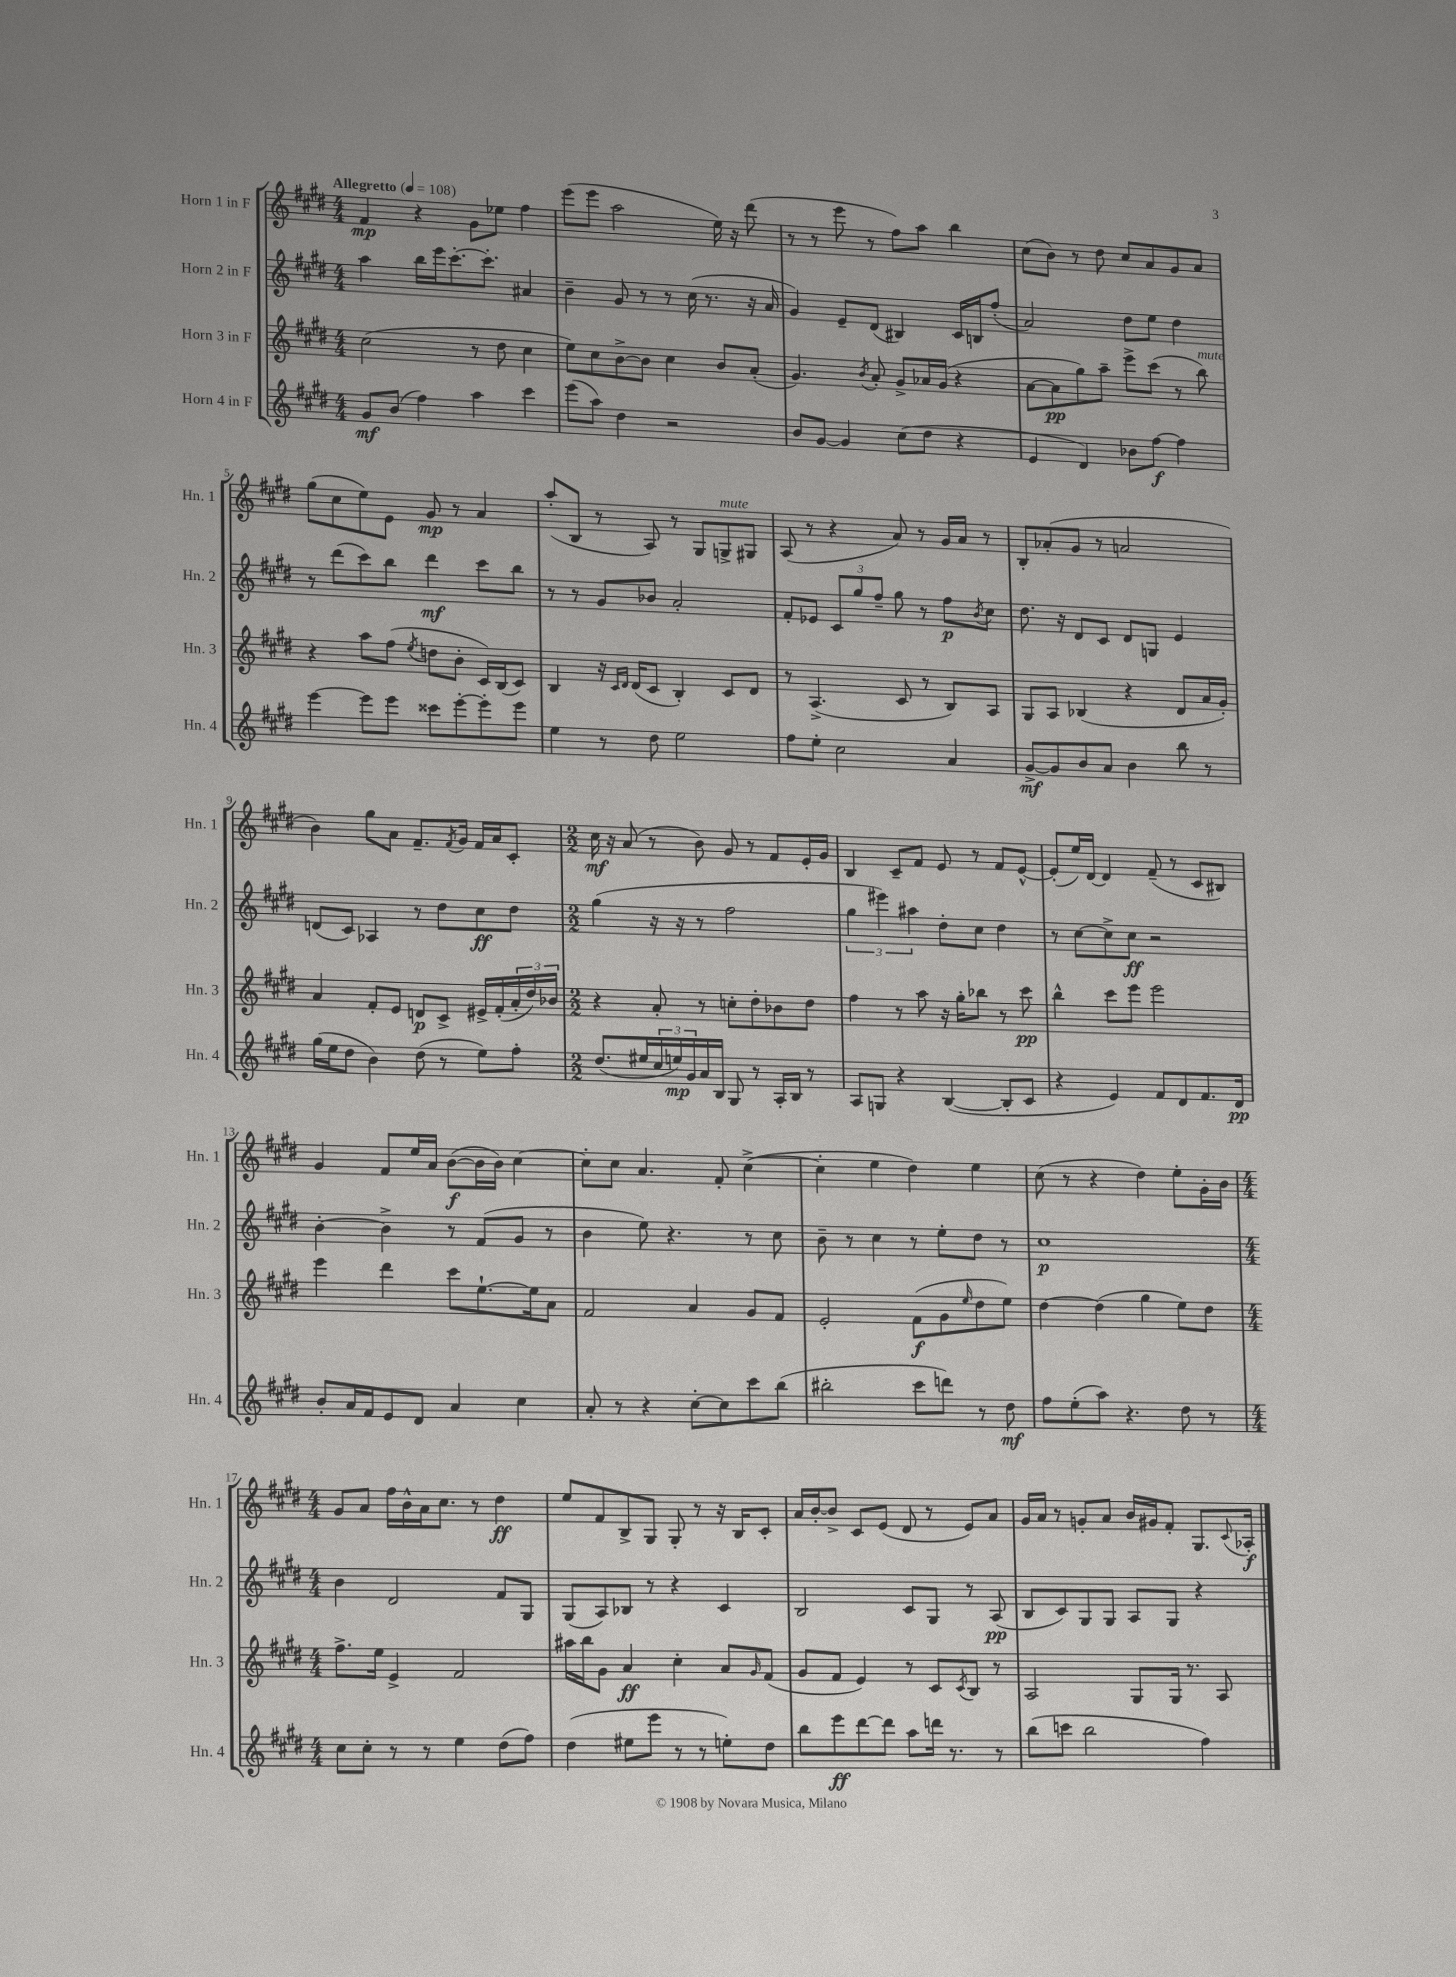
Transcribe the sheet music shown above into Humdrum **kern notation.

**kern	**dynam	**kern	**dynam	**kern	**dynam	**kern	**dynam
*part4	*part4	*part3	*part3	*part2	*part2	*part1	*part1
*staff4	*staff4	*staff3	*staff3	*staff2	*staff2	*staff1	*staff1
*I"Horn 4 in F	*	*I"Horn 3 in F	*	*I"Horn 2 in F	*	*I"Horn 1 in F	*
*I'Hn. 4	*	*I'Hn. 3	*	*I'Hn. 2	*	*I'Hn. 1	*
*clefG2	*	*clefG2	*	*clefG2	*	*clefG2	*
*k[f#c#g#d#]	*	*k[f#c#g#d#]	*	*k[f#c#g#d#]	*	*k[f#c#g#d#]	*
*M4/4	*	*M4/4	*	*M4/4	*	*M4/4	*
*MM108	*	*MM108	*	*MM108	*	*MM108	*
=1	=1	=1	=1	=1	=1	=1	=1
!	!	!	!	!	!	!LO:TX:a:B:t=Allegretto	!
8g#/L	mf	(2cc#\	.	4aa\	.	4f#/	mp
(8b/J	.	.	.	.	.	.	.
4ff#\)	.	.	.	16bb\LL	.	4r	.
.	.	.	.	16eee\J	.	.	.
.	.	.	.	[8.ccc#'\	.	.	.
4aa\	.	8r	.	.	.	8g#\L	.
.	.	.	.	8.ccc#'\J]	.	.	.
.	.	8dd#\	.	.	.	8ee-X\J	.
4ccc#\	.	4cc#\	.	4a#X/	.	4ff#\	.
=2	=2	=2	=2	=2	=2	=2	=2
(8eee\L	.	8ee\L)	.	4b~\	.	(8eee\L	.
8aa\J)	.	8cc#\	.	.	.	8eee\J	.
4dd#\	.	[8b^\	.	8g#/	.	2aa\	.
.	.	8b\J]	.	8r	.	.	.
2r	.	4cc#\	.	8r	.	.	.
.	.	.	.	(16cc#\	.	.	.
.	.	.	.	8.r	.	.	.
.	.	8b/L	.	.	.	16ee\)	.
.	.	.	.	.	.	16r	.
.	.	(8a'/J	.	16r	.	(8ddd#\	.
.	.	.	.	16a/	.	.	.
=3	=3	=3	=3	=3	=3	=3	=3
8b/L	.	4.g#/)	.	4g#/)	.	8r	.
[8g#/J	.	.	.	.	.	8r	.
4g#/]	.	.	.	8e~/L	.	8eee\	.
.	.	8qb/	.	.	.	.	.
.	.	8a'/	.	(8d#/J	.	8r	.
(8cc#\L	.	8g#^/L	.	4B#X/)	.	8ff#\L)	.
8dd#\J	.	16a-X/L	.	.	.	8aa\J	.
.	.	(16g#/JJ	.	.	.	.	.
4r	.	4r	.	16c#/LL	.	4bb\	.
.	.	.	.	16Bn/J	.	.	.
.	.	.	.	(8ff#'/J	.	.	.
=4	=4	=4	=4	=4	=4	=4	=4
4e/	.	[8a\L	.	2a/)	.	(8cc#\L	.
.	.	8a\]	pp	.	.	8b\J)	.
4d#/)	.	8gg#\)	.	.	.	8r	.
.	.	8aa~\J	.	.	.	8dd#\	.
8b-X\L	.	8eee^\L	.	8dd#\L	.	8cc#/L	.
[8ff#\J	f	(8ccc#\J	.	8ee\J	.	8a/	.
4ff#\]	.	8r	.	4dd#\	.	8g#/	.
!	!	!LO:TX:a:i:t=mute	!	!	!	!	!
.	.	8bb\)	.	.	.	8a/J	.
!!LO:LB:g=z
=5	=5	=5	=5	=5	=5	=5	=5
[4eee\	.	4r	.	8r	.	(8gg#\L	.
.	.	.	.	(8ddd#\L	.	8cc#\	.
8eee\L]	.	8aa\L	.	8ccc#\)	.	8ee\)	.
8eee\J	.	(8ff#\J	.	8bb\J	.	8e\J	.
.	.	8qee/	.	.	.	.	.
8ccc##X\L	.	8ddn\L	.	4ddd#\	mf	8g#/	mp
[8eee'\	.	8b'\J	.	.	.	8r	.
8eee'\]	.	16c#/LL)	.	8ccc#\L	.	4a/	.
.	.	(16B/J	.	.	.	.	.
8eee\J	.	8c#/J)	.	8bb\J	.	.	.
=6	=6	=6	=6	=6	=6	=6	=6
4ee\	.	4B/	.	8r	.	(8aa'/L	.
.	.	.	.	8r	.	8B/J	.
8r	.	16r	.	8g#/L	.	8r	.
.	.	16qqc#/LL	.	.	.	.	.
.	.	16qqd#/JJ	.	.	.	.	.
.	.	(16d#/KL	.	.	.	.	.
8dd#\	.	8c#/J	.	8b-X/J	.	8A/)	.
2ee\	.	4B'/)	.	2a'/	.	8r	.
.	.	.	.	.	.	8G#/L	.
!	!	!	!	!	!	!LO:TX:a:i:t=mute	!
.	.	8c#/L	.	.	.	8Gn^/	.
.	.	8d#/J	.	.	.	8G#X/J	.
=7	=7	=7	=7	=7	=7	=7	=7
8ff#\L	.	8r	.	8f#'/L	.	(8A/	.
8ee'\J	.	(4.A^/	.	8e-X/J	.	8r	.
2cc#\	.	.	.	12c#/L	.	4r	.
.	.	.	.	12gg#/	.	.	.
.	.	.	.	12ff#~/J	.	.	.
.	.	8c#/	.	8gg#\	.	8a/)	.
.	.	8r	.	8r	.	8r	.
4a/	.	8B/L)	.	8ff#\L	p	16g#/LL	.
.	.	.	.	.	.	16a/JJ	.
.	.	.	.	8qb/	.	.	.
.	.	8A/J	.	8cc#\J	.	8r	.
=8	=8	=8	=8	=8	=8	=8	=8
[8g#^/L	mf	8G#/L	.	8.dd#\	.	8B'/L	.
8g#/]	.	8A/J	.	.	.	(8a-X'/	.
.	.	.	.	16r	.	.	.
8b/	.	(4B-X/	.	8d#/L	.	8g#/J	.
8a/J	.	.	.	8c#/J	.	8r	.
4b\	.	4r	.	8d#/L	.	2an/	.
.	.	.	.	8Gn/J	.	.	.
8bb\	.	8d#/L	.	4e/	.	.	.
8r	.	16a/L	.	.	.	.	.
.	.	16g#'/JJ)	.	.	.	.	.
!!LO:LB:g=z
=9	=9	=9	=9	=9	=9	=9	=9
(16gg#\LL	.	4a/	.	(8dn/L	.	4b\)	.
16ee\J	.	.	.	.	.	.	.
8dd#\J	.	.	.	8c#/J)	.	.	.
4b\)	.	8f#'/L	.	4A-X/	.	8gg#\L	.
.	.	8e/J	.	.	.	8a\J	.
(8dd#\	.	8dn/L	p	8r	.	8.f#~/L	.
8r	.	8c#^/J	.	8dd#\L	.	.	.
.	.	.	.	.	.	8qf#/	.
.	.	.	.	.	.	16g#/Jk	.
8ee\L)	.	16e#X^/LL	.	8cc#\	ff	16f#/LL	.
.	.	(16f#'/	.	.	.	16a/J	.
8ff#'\J	.	24a'/	.	8dd#\J	.	8c#'/J	.
.	.	24dd#/)	.	.	.	.	.
.	.	24b-X/JJ	.	.	.	.	.
=10	=10	=10	=10	=10	=10	=10	=10
*M2/2	*	*M2/2	*	*M2/2	*	*M2/2	*
(8.dd#/L	.	4r	.	(4gg#\	.	16cc#\	mf
.	.	.	.	.	.	16r	.
.	.	.	.	.	.	(8a/	.
16ee#X/L	.	.	.	.	.	.	.
24cc#/	.	8a'/	.	16r	.	8r	.
24een/)	mp	.	.	.	.	.	.
.	.	.	.	16r	.	.	.
24g#/	.	.	.	.	.	.	.
16a/	.	8r	.	8r	.	8b\)	.
16B/JJ	.	.	.	.	.	.	.
8G#/	.	8ccn'\L	.	2ff#\	.	8g#/	.
8r	.	8dd#'\	.	.	.	8r	.
16A'/LL	.	8b-X\	.	.	.	8f#/L	.
16B/JJ	.	.	.	.	.	.	.
8r	.	8dd#\J	.	.	.	16e'/L	.
.	.	.	.	.	.	16g#/JJ	.
=11	=11	=11	=11	=11	=11	=11	=11
8A/L	.	4ff#\	.	6gg#\	.	4B/	.
8Gn/J	.	.	.	.	.	.	.
.	.	.	.	6eee#X\)	.	.	.
4r	.	8r	.	.	.	8c#~/L	.
.	.	.	.	6aa#X\	.	.	.
.	.	8aa\	.	.	.	8f#/J	.
([4B/	.	16r	.	8dd#'\L	.	8e/	.
.	.	16gg#'\KL	.	.	.	.	.
.	.	8bb-X\J	.	8cc#\J	.	8r	.
8B'/L]	.	8r	.	4dd#\	.	8f#/L	.
8c#/J	.	8ccc#\	pp	.	.	[8e^^/J	.
=12	=12	=12	=12	=12	=12	=12	=12
4r	.	4bb^^\	.	8r	.	(8e'/L]	.
.	.	.	.	[8cc#\L	.	16ee/L)	.
.	.	.	.	.	.	[16d#/JJ	.
4e/)	.	8ccc#\L	.	8cc#^\]	.	4d#/]	.
.	.	8eee\J	.	8cc#\J	ff	.	.
8f#/L	.	2eee\	.	2r	.	(8f#~/	.
8d#/	.	.	.	.	.	8r	.
8.f#/	.	.	.	.	.	8c#/L	.
.	.	.	.	.	.	8B#X/J)	.
16d#/Jk	pp	.	.	.	.	.	.
!!LO:LB:g=z
=13	=13	=13	=13	=13	=13	=13	=13
8b'/L	.	4eee\	.	[4b'\	.	4g#/	.
16a/L	.	.	.	.	.	.	.
16f#/J	.	.	.	.	.	.	.
8e/	.	4ddd#\	.	4b^\]	.	8f#/L	.
8d#/J	.	.	.	.	.	16ee/L	.
.	.	.	.	.	.	16a/JJ	.
4a/	.	8ccc#\L	.	8r	.	([8b\L	f
.	.	[8.ee`\	.	(8f#/L	.	16b\L]	.
.	.	.	.	.	.	16b\JJ)	.
4cc#\	.	.	.	8g#/J	.	[4cc#\	.
.	.	16ee\k]	.	.	.	.	.
.	.	8a\J	.	8r	.	.	.
=14	=14	=14	=14	=14	=14	=14	=14
8a'/	.	2f#/	.	4b\	.	8cc#'\L]	.
8r	.	.	.	.	.	8cc#\J	.
4r	.	.	.	8ee\)	.	4.a/	.
.	.	.	.	4.r	.	.	.
[8cc#'\L	.	4a/	.	.	.	.	.
8cc#\]	.	.	.	.	.	8f#'/	.
8ccc#\	.	8g#/L	.	8r	.	([4cc#^\	.
(8bb\J	.	8f#/J	.	8cc#\	.	.	.
=15	=15	=15	=15	=15	=15	=15	=15
2bb#X'\	.	2e'/	.	8b~\	.	4cc#'\]	.
.	.	.	.	8r	.	.	.
.	.	.	.	4cc#\	.	4ee\	.
8ccc#\L	.	(8f#\L	f	8r	.	4dd#\)	.
8dddn\J)	.	8g#\	.	8ee'\L	.	.	.
.	.	16qqee/	.	.	.	.	.
8r	.	8dd#\	.	8dd#\J	.	4ee\	.
8dd#\	mf	8ee\J)	.	8r	.	.	.
=16	=16	=16	=16	=16	=16	=16	=16
8ff#\L	.	[4dd#\	.	1cc#	p	(8cc#\	.
(8ee'\	.	.	.	.	.	8r	.
8aa\J)	.	(4dd#\]	.	.	.	4r	.
4.r	.	.	.	.	.	.	.
.	.	4gg#\	.	.	.	4dd#\)	.
8dd#\	.	8ee\L)	.	.	.	8ee'\L	.
8r	.	8dd#\J	.	.	.	16g#'\L	.
.	.	.	.	.	.	16b\JJ	.
!!LO:LB:g=z
=17	=17	=17	=17	=17	=17	=17	=17
*M4/4	*	*M4/4	*	*M4/4	*	*M4/4	*
8cc#\L	.	8.ff#^\L	.	4b\	.	8g#/L	.
8cc#'\J	.	.	.	.	.	8a/J	.
.	.	16ee\Jk	.	.	.	.	.
8r	.	4e^/	.	2d#/	.	16ff#\LL	.
.	.	.	.	.	.	16b^^\	.
8r	.	.	.	.	.	16a\J	.
.	.	.	.	.	.	8.cc#\J	.
4ee\	.	2f#/	.	.	.	.	.
.	.	.	.	.	.	8r	.
(8dd#\L	.	.	.	8f#/L	.	4dd#\	ff
8ff#\J)	.	.	.	8G#/J	.	.	.
=18	=18	=18	=18	=18	=18	=18	=18
(4dd#\	.	16aa#X\LL	.	(8G#/L	.	8ee/L	.
.	.	16bb\J	.	.	.	.	.
.	.	8g#\J	.	8A/)	.	8f#/	.
8ee#X\L	.	4a/	ff	8B-X/J	.	8B^/	.
8eee\J	.	.	.	8r	.	8G#/J	.
8r	.	4cc#'\	.	4r	.	8G#'/	.
8r	.	.	.	.	.	8r	.
8een'\L)	.	8a/L	.	4c#/	.	16r	.
.	.	.	.	.	.	16B/KL	.
.	.	16qqg#/	.	.	.	.	.
8dd#\J	.	(8f#/J	.	.	.	8c#'/J	.
=19	=19	=19	=19	=19	=19	=19	=19
8bb\L	.	8g#/L	.	2B/	.	16a/LL	.
.	.	.	.	.	.	[16b'/J	.
8eee\	ff	8f#/J	.	.	.	8b^/J]	.
[8ddd#\	.	4e/)	.	.	.	8c#/L	.
8ddd#\J]	.	.	.	.	.	(8e/J	.
8aa\L	.	8r	.	8c#/L	.	8d#/	.
16dddn\Jk	.	8c#/L	.	8G#/J	.	8r	.
8.r	.	.	.	.	.	.	.
.	.	8qc#/	.	.	.	.	.
.	.	8B/J	.	8r	.	8e/L)	.
8r	.	8r	.	(8A/	pp	8a/J	.
=20	=20	=20	=20	=20	=20	=20	=20
(8bb\L	.	2A/	.	8B/L	.	16g#/LL	.
.	.	.	.	.	.	16a/JJ	.
8cccn\J	.	.	.	8c#/)	.	8r	.
2bb\	.	.	.	8G#/	.	8gn'/L	.
.	.	.	.	8G#/J	.	8a/J	.
.	.	8G#/L	.	8A/L	.	16b/LL	.
.	.	.	.	.	.	16g#X/J	.
.	.	16G#/Jk	.	8G#/J	.	8f#'/J	.
.	.	8.r	.	.	.	.	.
4ff#\)	.	.	.	4r	.	8.G#/L	.
.	.	8A/	.	.	.	.	.
.	.	.	.	.	.	8qqc#/	.
.	.	.	.	.	.	16A-X'/Jk	f
==	==	==	==	==	==	==	==
*-	*-	*-	*-	*-	*-	*-	*-
